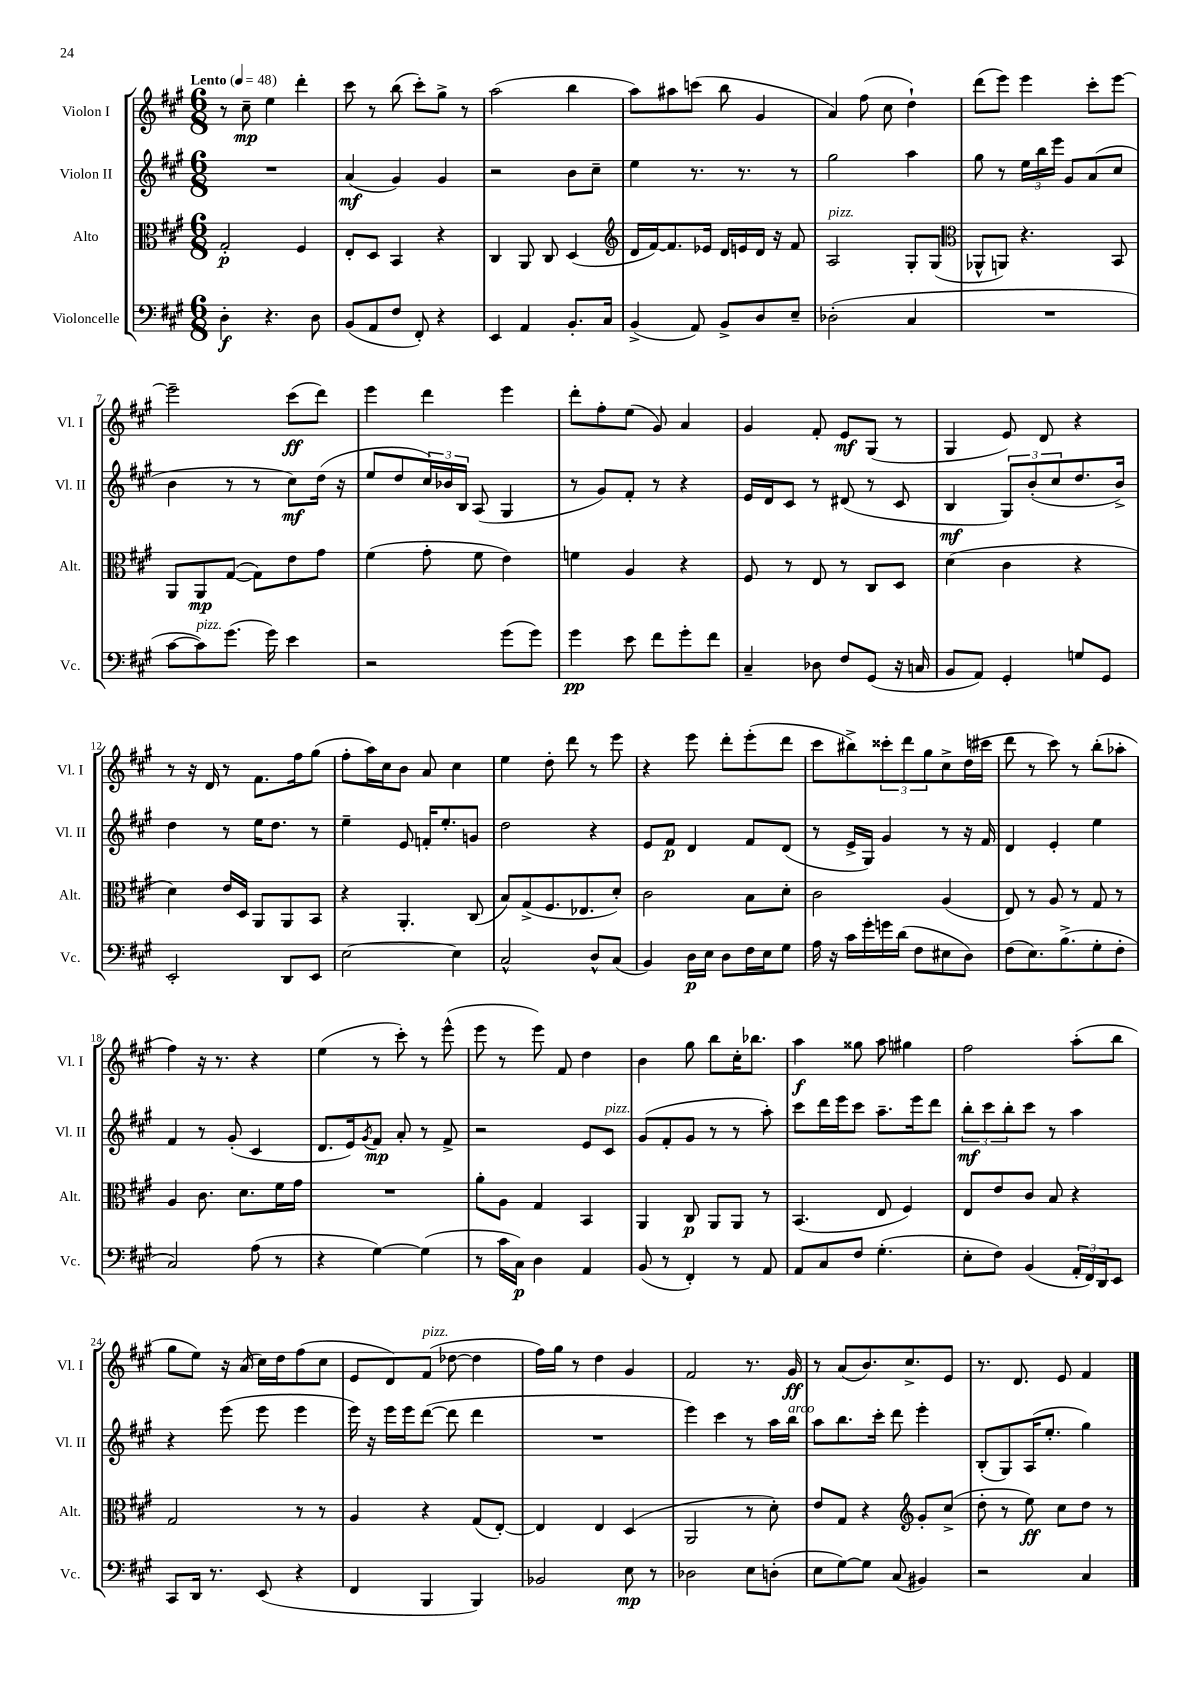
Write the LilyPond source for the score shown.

<<
\new StaffGroup <<
\new Staff = "s0" \with { instrumentName = "Violon I" shortInstrumentName = "Vl. I" } {
    \clef treble \key a \major \numericTimeSignature \time 6/8 \tempo "Lento" 4 = 48
    r8 cis''8--\mp e''4 d'''4-. |
    cis'''8 r8 b''8( cis'''8-.) gis''8-> r8 |
    a''2( b''4 |
    a''8) ais''8 c'''8( b''8 gis'4 |
    a'4) fis''8( cis''8 d''4-!) |
    d'''8( e'''8) e'''4 cis'''8-. e'''8~ |
    e'''2-- cis'''8\ff( d'''8) |
    e'''4 d'''4 e'''4 |
    d'''8-. fis''8-. e''8( gis'8) a'4 |
    gis'4 fis'8-. e'8\mf gis8( r8 |
    gis4 e'8) d'8 r4 |
    r8 r16 d'16 r8 fis'8. fis''16 gis''8( |
    fis''8-. a''16) cis''16 b'8 a'8 cis''4 |
    e''4 d''8-. d'''8 r8 e'''8 |
    r4 e'''8 d'''8-. e'''8-.( d'''8 |
    cis'''8 bis''8->) \tuplet 3/2 { cisis'''8-. d'''8 gis''8 } cis''8-> d''16( cis'''16 |
    d'''8 r8 cis'''8) r8 b''8-.( aes''8-. |
    fis''4) r16 r8. r4 |
    e''4( r8 cis'''8-.) r8 e'''8-^( |
    e'''8 r8 e'''8) fis'8 d''4 |
    b'4 gis''8 b''8 cis''16-. bes''8. |
    a''4\f gisis''8 a''8 gis''4 |
    fis''2 a''8-.( b''8 |
    gis''8 e''8) r16 a'16( cis''16) d''16 fis''8( cis''8 |
    e'8 d'8) fis'8^\markup { \italic "pizz." }( des''8~ des''4 |
    fis''16) gis''16 r8 d''4 gis'4 |
    fis'2 r8. gis'16\ff |
    r8 a'8( b'8.) cis''8.-> e'8 |
    r8. d'8. e'8 fis'4 \bar "|." |
}
\new Staff = "s1" \with { instrumentName = "Violon II" shortInstrumentName = "Vl. II" } {
    \clef treble \key a \major \numericTimeSignature \time 6/8
    R2. |
    a'4\mf( gis'4) gis'4 |
    r2 b'8 cis''8-- |
    e''4 r8. r8. r8 |
    gis''2 a''4 |
    gis''8 r8 \tuplet 3/2 { e''16 b''16 e'''16 } gis'8 a'8( cis''8 |
    b'4 r8 r8 cis''8\mf) d''16( r16 |
    e''8 d''8 \tuplet 3/2 { cis''16) bes'16 b16 } a8( gis4 |
    r8 gis'8) fis'8-. r8 r4 |
    e'16 d'16 cis'8 r8 dis'8( r8 cis'8 |
    b4\mf \tuplet 3/2 { gis8) b'8-.( cis''8 } d''8. b'16->) |
    d''4 r8 e''16 d''8. r8 |
    e''4-- e'8 f'16-. e''8.-. g'8 |
    d''2 r4 |
    e'8 fis'8\p d'4 fis'8 d'8( |
    r8 e'16-> gis16) gis'4 r8 r16 fis'16 |
    d'4 e'4-. e''4 |
    fis'4 r8 gis'8-.( cis'4 |
    d'8. e'16) \acciaccatura { gis'8 } fis'8\mp a'8-. r8 fis'8-> |
    r2 e'8 cis'8^\markup { \italic "pizz." } |
    gis'8( fis'8-. gis'8 r8 r8 a''8-.) |
    cis'''8 d'''16 e'''16 cis'''8 a''8.-- e'''16 d'''8 |
    \tuplet 3/2 { b''8-.\mf cis'''8 b''8-. } cis'''8 r8 a''4 |
    r4 e'''8( e'''8 e'''4 |
    e'''16) r16 e'''16 e'''16 d'''8~( d'''8 d'''4 |
    R2. |
    e'''4) cis'''4 r8 a''16 b''16^\markup { \italic "arco" } |
    a''8 b''8. cis'''16-. d'''8 e'''4-. |
    b8-.( gis8) a16( e''8.-. gis''4) \bar "|." |
}
\new Staff = "s2" \with { instrumentName = "Alto" shortInstrumentName = "Alt." } {
    \clef alto \key a \major \numericTimeSignature \time 6/8
    gis2-.\p fis4 |
    e8-. d8 b,4 r4 |
    cis4 a,8 cis8 d4( |
    \clef treble d'16 fis'16~) fis'8. ees'16 d'16 e'16 d'16 r16 fis'8 |
    a2^\markup { \italic "pizz." } gis8-. gis8( |
    \clef alto aes,8-^ a,8) r4. b,8 |
    a,8 a,8\mp gis8~( gis8) e'8 gis'8 |
    fis'4( gis'8-. fis'8 e'4) |
    f'4 a4 r4 |
    fis8 r8 e8 r8 cis8 d8 |
    d'4( cis'4 r4 |
    d'4) e'16 d16 a,8 a,8 b,8 |
    r4 a,4.-. cis8( |
    b8) gis8->( fis8. ees8. d'8-.) |
    cis'2 b8 d'8-. |
    cis'2 a4( |
    e8) r8 a8 r8 gis8 r8 |
    a4 cis'8. d'8. fis'16 gis'16 |
    R2. |
    a'8-. a8 gis4 b,4 |
    a,4 cis8\p a,8 a,8 r8 |
    b,4.( e8 fis4) |
    e8 e'8 cis'8 b8 r4 |
    gis2 r8 r8 |
    a4 r4 gis8( e8~-.) |
    e4 e4 d4( |
    a,2 r8 d'8-.) |
    e'8 gis8 r4 \clef treble gis'8-. cis''8->( |
    d''8-. r8 e''8\ff) cis''8 d''8 r8 \bar "|." |
}
\new Staff = "s3" \with { instrumentName = "Violoncelle" shortInstrumentName = "Vc." } {
    \clef bass \key a \major \numericTimeSignature \time 6/8
    d4-.\f r4. d8 |
    b,8( a,8 fis8 fis,8-.) r4 |
    e,4 a,4 b,8.-. cis16 |
    b,4->( a,8) b,8-> d8 e8-- |
    des2-.( cis4 |
    R2. |
    cis'8~ cis'8^\markup { \italic "pizz." }) gis'8.( gis'16) e'4 |
    r2 gis'8( gis'8) |
    gis'4\pp e'8 fis'8 gis'8-. fis'8 |
    cis4-- des8 fis8 gis,8( r16 c16 |
    b,8 a,8) gis,4-. g8 gis,8 |
    e,2-. d,8 e,8 |
    e2~ e4 |
    cis2-^ d8-^ cis8( |
    b,4) d16\p e16 d8 fis16 e16 gis8 |
    a16 r16 cis'16 gis'16-. g'16 d'16( fis8 eis8 d8) |
    fis8( e8.) b8.->( gis8-. fis8-. |
    cis2) a8( r8 |
    r4 gis4~) gis4( |
    r8 cis'16 cis16\p) d4 a,4 |
    b,8( r8 fis,4-.) r8 a,8 |
    a,8 cis8 fis8 gis4.-.( |
    e8-. fis8) b,4( \tuplet 3/2 { a,16-. fis,16) d,16 } e,8 |
    cis,8 d,16 r8. e,8( r4 |
    fis,4 b,,4 b,,4) |
    bes,2 e8\mp r8 |
    des2 e8 d8-.( |
    e8 gis8~) gis8 cis8( bis,4) |
    r2 cis4 \bar "|." |
}
>>
>>
